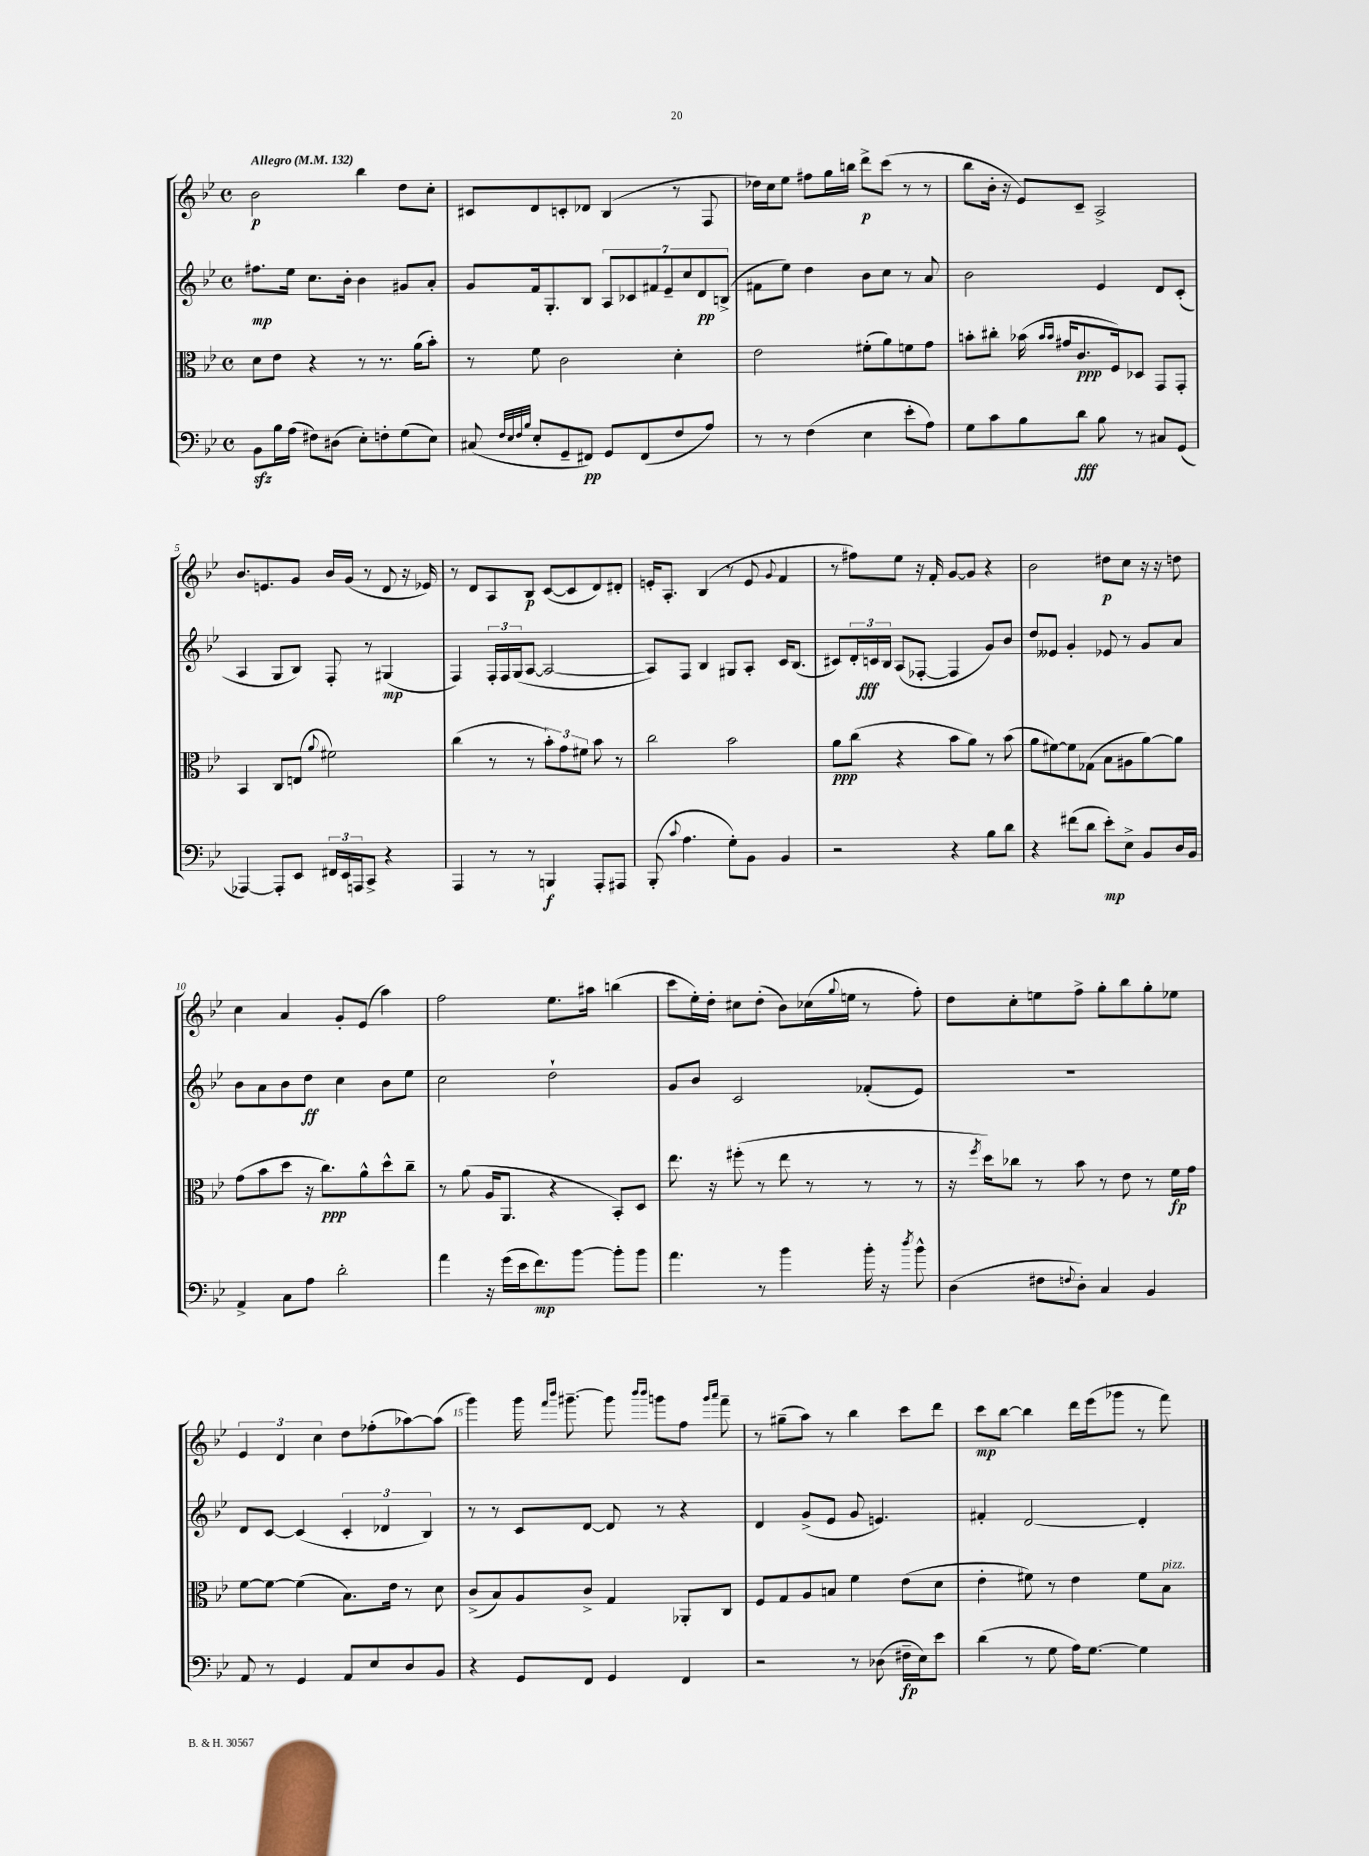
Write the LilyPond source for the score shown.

<<
\new StaffGroup <<
\new Staff = "s0" {
    \clef treble \key bes \major \defaultTimeSignature \time 4/4 \tempo "Allegro" 4 = 132
    bes'2\p bes''4 d''8 c''8-. |
    cis'8 d'8 c'8-. des'8 bes4( r8 f8 |
    des''16) c''16 ees''8 fis''8 g''16 b''16 d'''8->\p c'''8( r8 r8 |
    bes''8 bes'16-. r16 ees'8) c'8-- a2-> |
    bes'8. e'8. g'8 bes'16 g'16( r8 d'8 r16 ees'16) |
    r8 d'8 a8 bes8\p c'8~( c'8 d'8) dis'8-. |
    e'16-. a8.-. bes4( r8 e'8 \appoggiatura { g'8 } f'4 |
    r8 fis''8) ees''8 r16 f'16-. g'8~ g'8 r4 |
    bes'2 dis''8\p c''8 r16 r16 d''8 |
    c''4 a'4 g'8-. ees'8( a''4) |
    f''2 ees''8. ais''16 b''4( |
    c'''8 ees''16-.) d''16-. cis''8 d''8-.( bes'8) ces''16( \appoggiatura { g''8 } e''16 r8 f''8-.) |
    d''8 c''8-. e''8 f''8-> g''8-. bes''8 g''8-. ees''8 |
    \tuplet 3/2 { ees'4 d'4 c''4 } d''8 fes''8-.( aes''8~) aes''8( |
    g'''4) g'''16 \grace { f'''16 bes'''16 } gis'''8.~-- gis'''8 \grace { bes'''16 bes'''16 } g'''8 f''8 \grace { g'''16 a'''16 } f'''8-- |
    r8 gis''8--( a''8) r8 bes''4 c'''8 d'''8 |
    c'''8\mp bes''8~ bes''4 d'''16 ees'''16( ges'''8 r8 f'''8) \bar "|." |
}
\new Staff = "s1" {
    \clef treble \key bes \major \defaultTimeSignature \time 4/4
    fis''8.\mp ees''16 c''8. bes'16-. bes'4 gis'8 a'8-. |
    g'8 f'16 g8.-. bes8 \tuplet 7/4 { a8 ces'8 fis'8 ees'8-- c''8 d'8\pp b8->( } |
    fis'8 ees''8) d''4 bes'8 c''8 r8 a'8 |
    bes'2 ees'4 d'8 c'8-.( |
    a4 g8 bes8) f8-. r8 gis4\mp( |
    f4) \tuplet 3/2 { f16-. f16 g16( } a8~ a2~ |
    a8) f8 bes4 gis8 a8-. c'16 bes8.( |
    cis'8) \tuplet 3/2 { d'16-. c'16\fff bes16 } a8( fes8~-. fes4 g'8) bes'8 |
    d''8 eeses'8 g'4-. ees'8 r8 g'8 a'8 |
    bes'8 a'8 bes'8 d''8\ff c''4 bes'8 ees''8 |
    c''2 d''2-! |
    g'8 bes'8 c'2 fes'8-.( ees'8) |
    R1 |
    d'8 c'8~ c'4( \tuplet 3/2 { c'4-. des'4 bes4) } |
    r8 r8 c'8 d'8~ d'8 r8 r4 |
    d'4 g'8->( ees'8 g'8 e'4.) |
    fis'4-. d'2~ d'4-. \bar "|." |
}
\new Staff = "s2" {
    \clef alto \key bes \major \defaultTimeSignature \time 4/4
    d'8 ees'8 r4 r8 r8. a'16( bes'8-.) |
    r8 f'8 c'2 d'4-. |
    ees'2 fis'8-.( a'8) f'8 g'8 |
    b'8-. cis''8-. bes'16( \grace { bes'16 bes'16 } gis'16 c'8.\ppp f16) des8 g,8 g,8-. |
    bes,4 c8 e8( \appoggiatura { a'8 } fis'2) |
    c''4( r8 r8 \tuplet 3/2 { bes'8-.) g'8 fis'8 } bes'8 r8 |
    c''2 bes'2 |
    a'8\ppp c''8( r4 bes'8 a'8) r8 bes'8( |
    a'8 fis'8~) fis'8 ges8( bes8 ais8 a'8~) a'8 |
    g'8( bes'8 d''8 r16 c''8.\ppp) a'8-^ d''8-^ c''8-- |
    r8 a'8( a16 a,8. r4 bes,8-.) d8 |
    ees''8. r16 fis''8-.( r8 ees''8 r8 r8 r8 |
    r16 \acciaccatura { f''8 } d''16) ces''8 r8 bes'8 r8 ees'8 r8 f'16\fp g'16 |
    f'8~ f'8~ f'4( bes8.) ees'16 r8 d'8 |
    c'8->( bes8) a8 c'8-> g4 aes,8-. c8 |
    f8 g8 a8 b8 f'4 ees'8( d'8 |
    ees'4-. fis'8) r8 ees'4 fis'8 bes8^\markup { \italic "pizz." } \bar "|." |
}
\new Staff = "s3" {
    \clef bass \key bes \major \defaultTimeSignature \time 4/4
    bes,8\sfz bes16 a16( fis8) dis8( ees8-.) f8-. g8( ees8) |
    cis8( \grace { f32 ees32 f32 bes32 } ees8-. g,8-- fis,8\pp) g,8 fis,8( f8 a8) |
    r8 r8 f4( ees4 ees'8-. a8) |
    g8 c'8 bes8 d'8\fff bes8 r8 cis8 g,8( |
    aes,,4~) aes,,8-. ees,8 \tuplet 3/2 { fis,16 ees,16 a,,16 } c,8-> r4 |
    a,,4 r8 r8 b,,4\f a,,8-. ais,,8 |
    bes,,8-.( \appoggiatura { c'8 } a4. g8-.) bes,8 bes,4 |
    r2 r4 bes8 d'8 |
    r4 fis'8( d'8 ees'8-.\mp) ees8-> bes,8 d16 bes,16 |
    a,4-> c8 a8 d'2-. |
    a'4 r16 g'16( ees'16 f'8.\mp) bes'8~ bes'8-. bes'8 |
    a'4. r8 bes'4 bes'16-. r16 \acciaccatura { d''8 } bes'8-^ |
    d4( fis8 \appoggiatura { f8 } d8-.) c4 bes,4 |
    a,8 r8 g,4 a,8 ees8 d8 bes,8 |
    r4 g,8 f,8 g,4 f,4 |
    r2 r8 des8( fis16--\fp ees16) ees'8 |
    d'4( r8 g8 a16) g8.~ g4 \bar "|." |
}
>>
>>
\layout { \context { \Score \override BarNumber.break-visibility = ##(#f #t #t) barNumberVisibility = #(every-nth-bar-number-visible 5) } }
